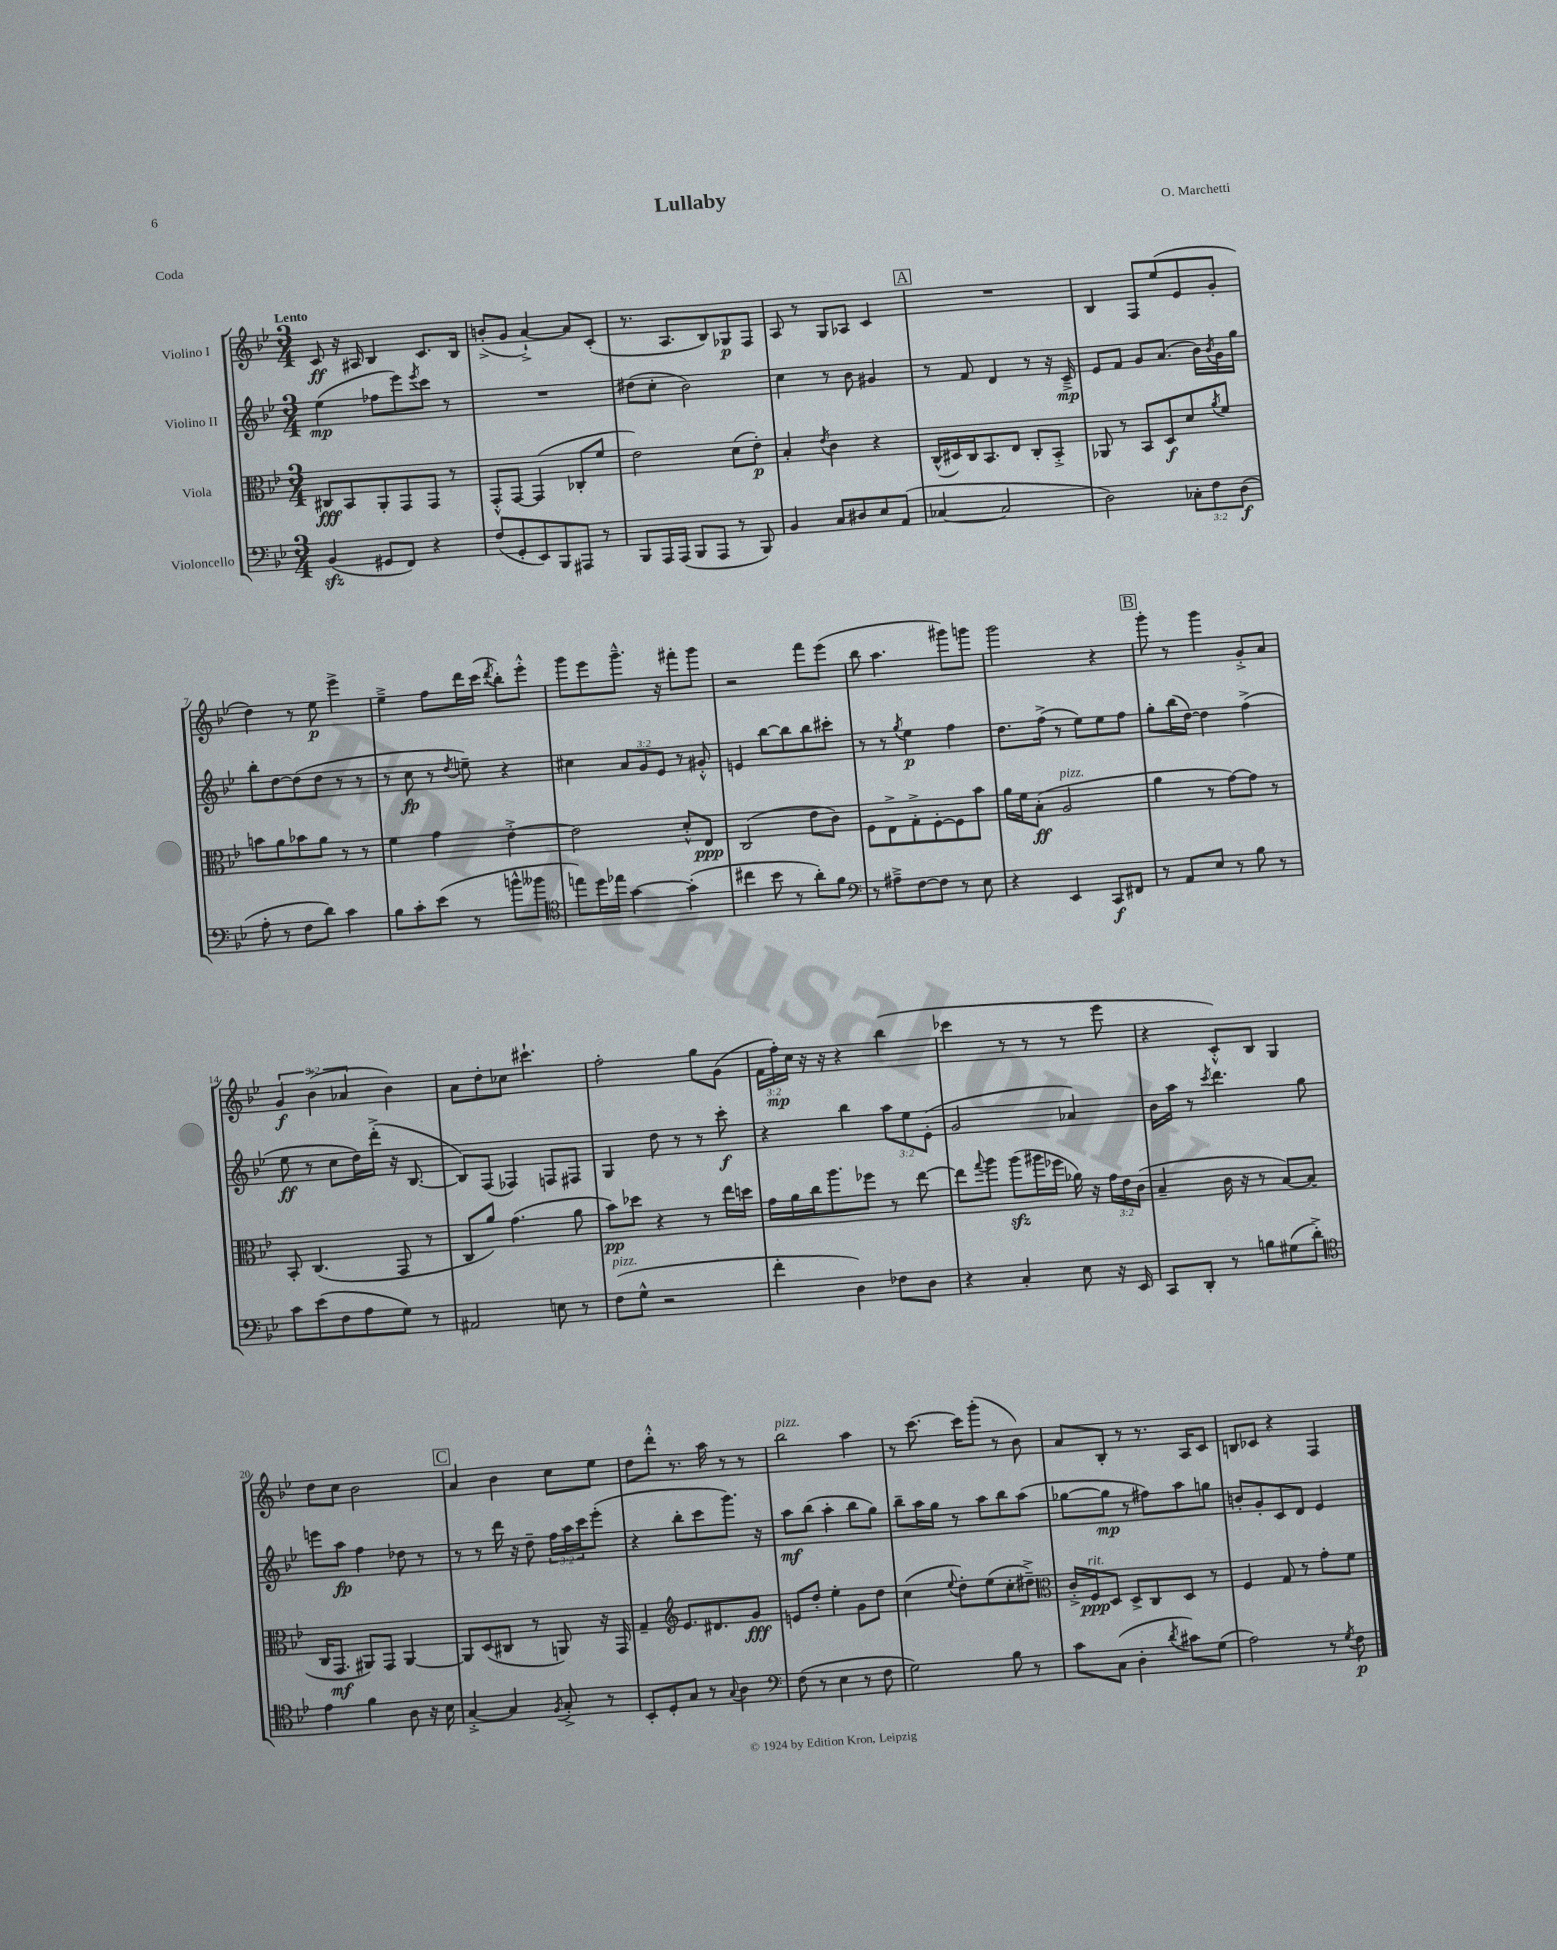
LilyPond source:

\header { title = "Lullaby" composer = "O. Marchetti" piece = "Coda" }
<<
\new StaffGroup <<
\new Staff = "s0" \with { instrumentName = "Violino I" } {
    \clef treble \key bes \major \numericTimeSignature \time 3/4 \override Staff.TupletNumber.text = #tuplet-number::calc-fraction-text \tempo "Lento"
    c'8\ff r16 ais16 bes4 c'8. bes16 |
    b'8-.->( g'8 a'4~-!->) a'8 c'8-.( |
    r8. a8. bes8) ges8\p f8 |
    a8 r8 g8 aes8 c'4 |
    \mark \markup { \box "A" } R2. |
    bes4 f8 ees''8( ees'8 g'8-. |
    d''4) r8 ees''8\p ees'''4-> |
    ees''4---> f''8 d'''16 c'''16( \acciaccatura { d'''8 } bes''8-.) ees'''8-.-^ |
    g'''8 ees'''8 g'''8.---^ r16 fis'''8-. g'''8 |
    r2 f'''8 ees'''8( |
    bes''8 a''4. gis'''8) g'''8 |
    g'''2 r4 |
    \mark \markup { \box "B" } g'''8-. r8 g'''4 g'8-.-> a'8 |
    \tuplet 3/2 { g'4\f bes'4->( aes'4 } bes'4) |
    a'8 d''8-. ces''8 cis'''4.-! |
    f''2-. g''8 g'8( |
    \tuplet 3/2 { f'16 f''16-.\mp) c''16 } r16 r16 r4 bes''4( |
    ces'''4 r8 r8 r8 ees'''8 |
    r4 c'8-.-^) bes8 g4 |
    d''8 c''8 bes'2 |
    \mark \markup { \box "C" } a'4 bes'4 c''8 ees''8 |
    d''8 d'''8-.-^ r8. a''16 r8 r8 |
    bes''2^\markup { \italic "pizz." } a''4 |
    r8 c'''8.~ c'''16 g'''8-.( r8 bes'8) |
    a'8 bes8-. r8 r8. a16 c'8 |
    b8 ces'8 r4 f4 \bar "|." |
}
\new Staff = "s1" \with { instrumentName = "Violino II" } {
    \clef treble \key bes \major \numericTimeSignature \time 3/4 \override Staff.TupletNumber.text = #tuplet-number::calc-fraction-text
    ees''4\mp( fes''8 ees'''8) \acciaccatura { ees'''8 } c'''8 r8 |
    R2. |
    dis''8( c''8-. bes'2) |
    c''4 r8 bes'8 gis'4 |
    \mark \markup { \box "A" } r8 f'8 d'4 r8 r16 c'16--->\mp |
    ees'8 f'8 g'8 a'8.( bes'16) \acciaccatura { bes'8 } g'16 g''16 |
    bes''8-. d''8~ d''8( d''8 r8 r8 |
    r8 c''8\fp r8 \acciaccatura { d''8 } e''8--) r4 |
    cis''4 \tuplet 3/2 { a'8 g'8 ees'8 } r8 gis'8-.-^ |
    e'4 bes''8~ bes''8 bes''8 cis'''8-. |
    r8 r8 \acciaccatura { g''8 } ees''4\p f''4 |
    d''8. f''16->( r8 ees''8) ees''8 f''8 |
    \mark \markup { \box "B" } g''8-. bes''16( d''16~) d''4 f''4->( |
    ees''8\ff r8 c''8 d''16) d'''16-.->( r16 bes8.~ |
    bes8) f8( fes4) f8 fis8 |
    g4 d''8 r8 r8 c'''8-.\f |
    r4 bes''4 \tuplet 3/2 { a''8 ees''8 ees'8-.( } |
    g'2 aes'4) |
    bes'16 a''16 r8 \acciaccatura { c'''8 } d'''4. g''8 |
    e'''8 a''8\fp f''4 des''8 r8 |
    \mark \markup { \box "C" } r8 r8 d'''16 r16 d''8-- \tuplet 3/2 { f''16 a''16 c'''16 } ees'''8-.( |
    r4 bes''8-. c'''8 g'''8.) r16 |
    a''8\mf bes''8( a''4-. bes''8 g''8) |
    bes''8-- a''16 g''16 r8 a''8 bes''8 a''8( |
    ges''8~ ges''8\mp r8 fis''8) a''8 g''8 |
    b'8-. g'8-. c'8 d'8 ees'4 \bar "|." |
}
\new Staff = "s2" \with { instrumentName = "Viola" } {
    \clef alto \key bes \major \numericTimeSignature \time 3/4 \override Staff.TupletNumber.text = #tuplet-number::calc-fraction-text
    cis8\fff bes,8 a,8-. g,8 g,8 r8 |
    g,8-.-^ g,8~ g,4( ces8-. f'8 |
    ees'2) d'8( ees'8-.\p) |
    bes4-. \acciaccatura { ees'8 } c'4 r4 |
    \mark \markup { \box "A" } c16-^( dis16) c16 bes,8. ees8 c8-. bes,8-.-> |
    aes,8 r8 bes,8 d8\f d'8 \acciaccatura { a'8 } f'8 |
    b'8 a'8 bes'8 a'8 r8 r8 |
    f'4 g'4 ees'4~-.-> |
    ees'2 d'8-.-^ ees8\ppp |
    c2( ees'8 c'8) |
    f8 ees8-> g8-.-> f8~-. f8 bes'8 |
    a'16 f'16 bes8-.\ff( a2^\markup { \italic "pizz." } |
    \mark \markup { \box "B" } a'4 r8 g'8~) g'8 r8 |
    bes,8-. c4.( g,8 r8 |
    c8 a'8) g'4.( a'8 |
    bes'8\pp) des''8 r4 r8 ees''16 d''16 |
    g'16 a'16 c''16 a''8. fes''8 r8 ees''8~ |
    ees''8 \appoggiatura { g''8 } a''8 a''8\sfz( ais''16 fes''16 aes'16) r16 \tuplet 3/2 { g'16 ees'16 c'16( } |
    bes4-- c'16 r16 r8 bes8~) bes8( |
    c16 g,8.\mf ais,8) g,8 ais,4~ |
    \mark \markup { \box "C" } ais,8 d8( cis8 r8 a,8) r16 g,16 |
    g4-- \clef treble ees'8. dis'8. g'8\fff |
    e'8 d''8-. ees''4-. g'8 d''8 |
    c''4( \appoggiatura { ees''8 } d''8-.) ees''8( c''8-. dis''8--->) |
    \clef alto c'16-.-> f16\ppp^\markup { \italic "rit." } d8 d8-> c8 d8 r8 |
    f4 g8 r8 g'8-. f'8 \bar "|." |
}
\new Staff = "s3" \with { instrumentName = "Violoncello" } {
    \clef bass \key bes \major \numericTimeSignature \time 3/4 \override Staff.TupletNumber.text = #tuplet-number::calc-fraction-text
    bes,4\sfz( gis,8 f,8) r4 |
    f8( g,8-. ees,8) bes,,8 ais,,8 r8 |
    bes,,8 a,,16 a,,16( bes,,8 a,,8 r8 bes,,8) |
    bes,4 c8 dis8 ees8 a,8( |
    \mark \markup { \box "A" } ces4~ ces2 |
    d2) \tuplet 3/2 { ces8-. f8 d8\f( } |
    a8-. r8 f8 d'8) c'4 |
    bes8 c'8-. ees'8( r8 b'8-^ beses'8 |
    \clef tenor e''8) d''16 ees''16 g'4~ g'4-.( |
    cis''4 bes'8 r8 a'8-.) f'8 |
    \clef bass r8 ais8---> f8~ f8 r8 ees8 |
    r4 ees,4 c,8\f fis,8 |
    \mark \markup { \box "B" } r8 a,8 ees8 r8 bes8 r8 |
    c'8 ees'8( f8 a8 g8) r8 |
    ais,2 e8 r8 |
    f8^\markup { \italic "pizz." }( g8-^ r2 |
    f'4-. d4) fes8 d8 |
    r4 c4-. ees8 r16 ees,16 |
    c,8 d,8-. r8 b8 gis8( d'8-.->) |
    \clef tenor ees'4 f'4 a8 r16 bes16 |
    \mark \markup { \box "C" } g4~-.-> g4 \acciaccatura { f8 } g8-.-> r8 |
    bes,8-. d8-. g8 r8 \appoggiatura { g8 } a4 |
    \clef bass f8( r8 ees4 r8 f8 |
    g2) bes8 r8 |
    c'8 c8( d4-. \acciaccatura { d'8 } cis'8) g8( |
    a2) r8 \acciaccatura { g8 } f8\p \bar "|." |
}
>>
>>
